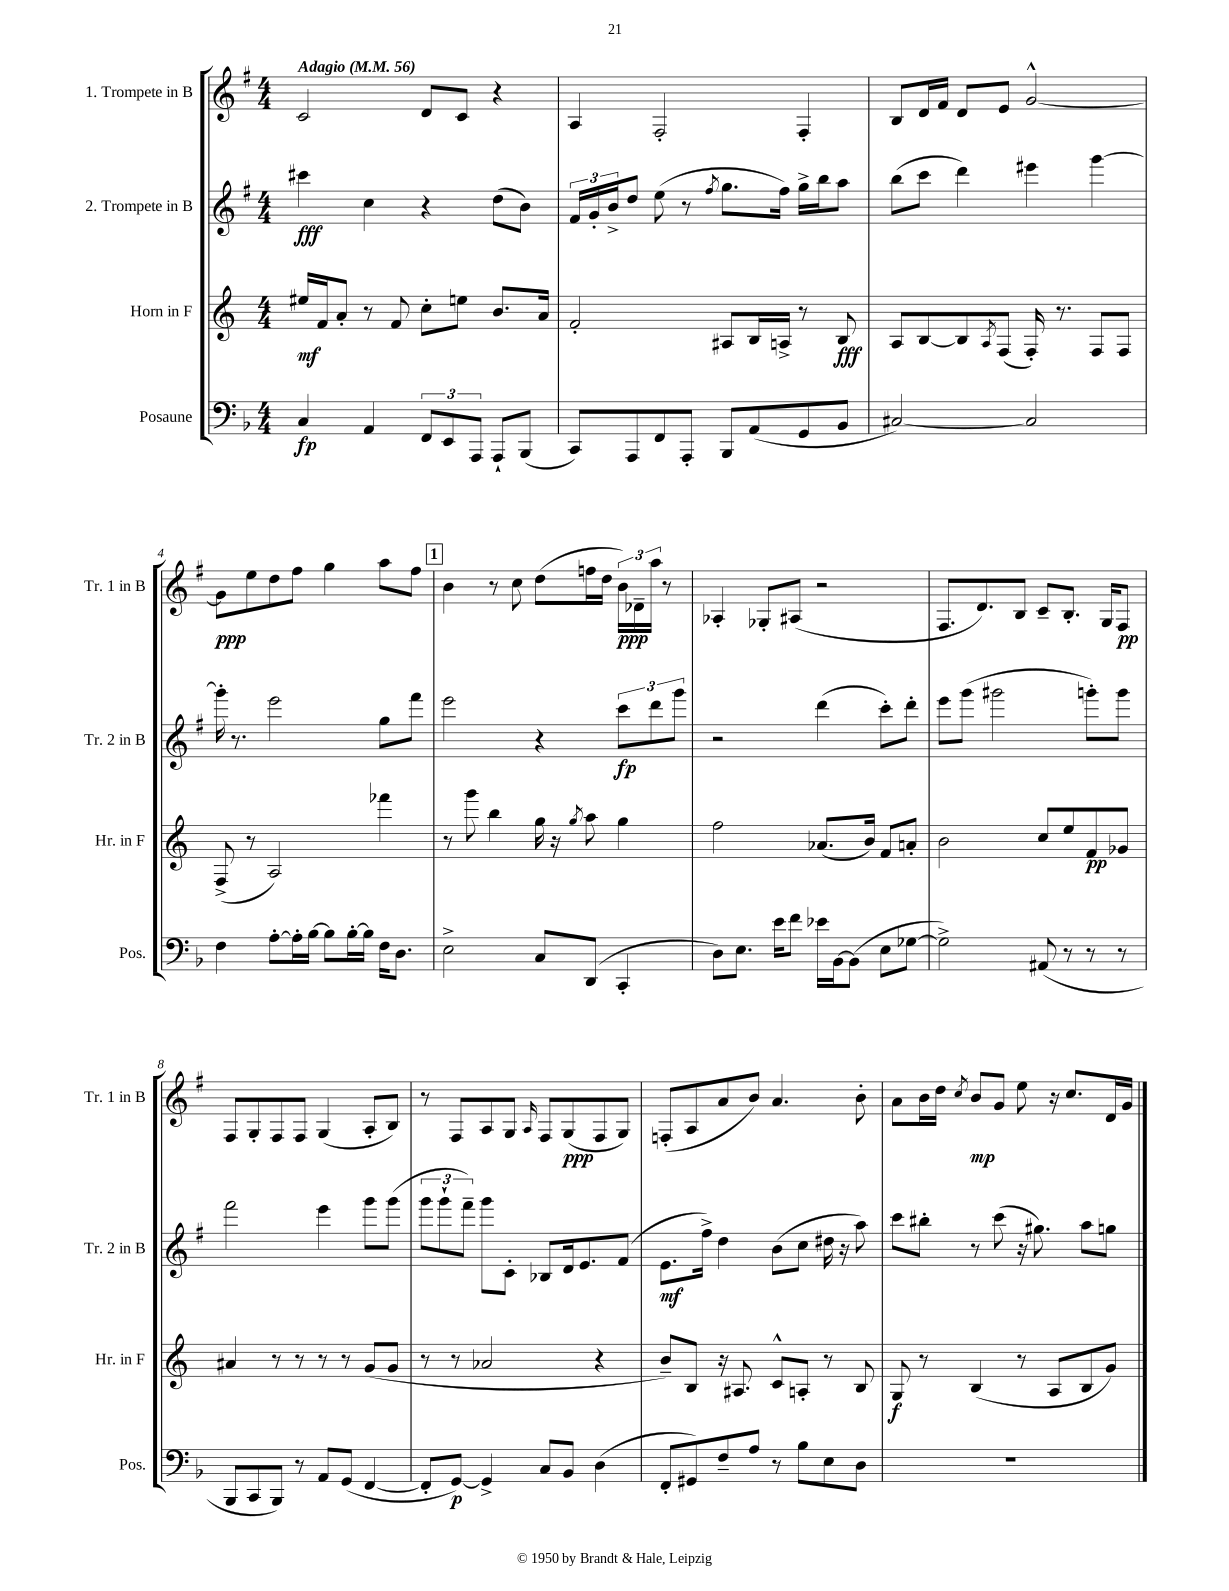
<<
\new StaffGroup <<
\new Staff = "s0" \with { instrumentName = "1. Trompete in B" shortInstrumentName = "Tr. 1 in B" } {
    \clef treble \key g \major \numericTimeSignature \time 4/4 \tempo "Adagio" 4 = 56
    c'2 d'8 c'8 r4 |
    a4 fis2-. fis4-. |
    b8 d'16 fis'16 d'8 e'8 g'2~-^ |
    g'8\ppp e''8 d''8 fis''8 g''4 a''8 fis''8 |
    \mark \markup { \box "1" } b'4 r8 c''8 d''8( f''16 d''16 \tuplet 3/2 { b'16\ppp) des'16-- a''16 } r8 |
    aes4-. ges8-. ais8( r2 |
    fis8. d'8.) b8 c'8-- b8.-. g16 fis8\pp |
    fis8 g8-. fis8 fis8 g4( a8-. b8) |
    r8 fis8 a8 g8 \grace { a16 } fis8 g8\ppp( fis8 g8) |
    f8-.( a8 a'8 b'8) a'4. b'8-. |
    a'8 b'16 d''16 \acciaccatura { c''8 } b'8\mp g'8 e''8 r16 c''8. d'16 g'16 \bar "|." |
}
\new Staff = "s1" \with { instrumentName = "2. Trompete in B" shortInstrumentName = "Tr. 2 in B" } {
    \clef treble \key g \major \numericTimeSignature \time 4/4
    cis'''4\fff c''4 r4 d''8( b'8) |
    \tuplet 3/2 { fis'16 g'16-. b'16-> } d''8 e''8( r8 \acciaccatura { fis''8 } g''8. fis''16) g''16-> b''16 a''8 |
    b''8( c'''8 d'''4) eis'''4 g'''4~ |
    g'''16-. r8. e'''2 g''8 fis'''8 |
    \mark \markup { \box "1" } e'''2 r4 \tuplet 3/2 { c'''8\fp d'''8 g'''8 } |
    r2 d'''4( c'''8-.) d'''8-. |
    e'''8 g'''8( gis'''2 g'''8-.) g'''8 |
    fis'''2 e'''4 g'''8 g'''8( |
    \tuplet 3/2 { g'''8 g'''8-! fis'''8--) } g'''8 c'8-. bes8 d'16 e'8. fis'8( |
    e'8.\mf fis''16->) d''4 b'8( c''8 dis''16 r16 a''8) |
    c'''8 bis''8-. r8 c'''8( r16 gis''8.) a''8 g''8 \bar "|." |
}
\new Staff = "s2" \with { instrumentName = "Horn in F" shortInstrumentName = "Hr. in F" } {
    \clef treble \key c \major \numericTimeSignature \time 4/4
    eis''16\mf f'16 a'8-. r8 f'8 c''8-. e''8 b'8. a'16 |
    f'2-. ais8 b16 a16-> r8 b8\fff |
    a8 b8~ b8 \acciaccatura { a8 } f8( f16-.) r8. f8 f8 |
    f8->( r8 a2) fes'''4 |
    \mark \markup { \box "1" } r8 g'''8 b''4 g''16 r16 \acciaccatura { g''8 } a''8 g''4 |
    f''2 aes'8.( b'16) f'8 a'8-. |
    b'2 c''8 e''8 f'8\pp ges'8 |
    ais'4 r8 r8 r8 r8 g'8( g'8 |
    r8 r8 aes'2 r4 |
    b'8--) b8 r16 ais8. c'8-^ a8-. r8 b8 |
    g8\f r8 b4( r8 a8 b8 g'8) \bar "|." |
}
\new Staff = "s3" \with { instrumentName = "Posaune" shortInstrumentName = "Pos." } {
    \clef bass \key f \major \numericTimeSignature \time 4/4
    c4\fp a,4 \tuplet 3/2 { f,8 e,8 a,,8 } a,,8-! bes,,8( |
    c,8) a,,8 f,8 a,,8-. bes,,8 a,8( g,8 bes,8 |
    cis2~) cis2 |
    f4 a8~-. a16-. bes16~ bes8 bes16~-. bes16 f16 d8. |
    \mark \markup { \box "1" } e2-> c8 d,8( c,4-. |
    d8) e8. e'16 f'8 ees'16 bes,16~ bes,8( e8 ges8~ |
    ges2->) ais,8( r8 r8 r8 |
    bes,,8 c,8 bes,,8) r8 a,8 g,8( f,4~ |
    f,8-. g,8~\p) g,4-> c8 bes,8 d4( |
    f,8-. gis,8) f8-- a8 r8 bes8 e8 d8 |
    R1 \bar "|." |
}
>>
>>
